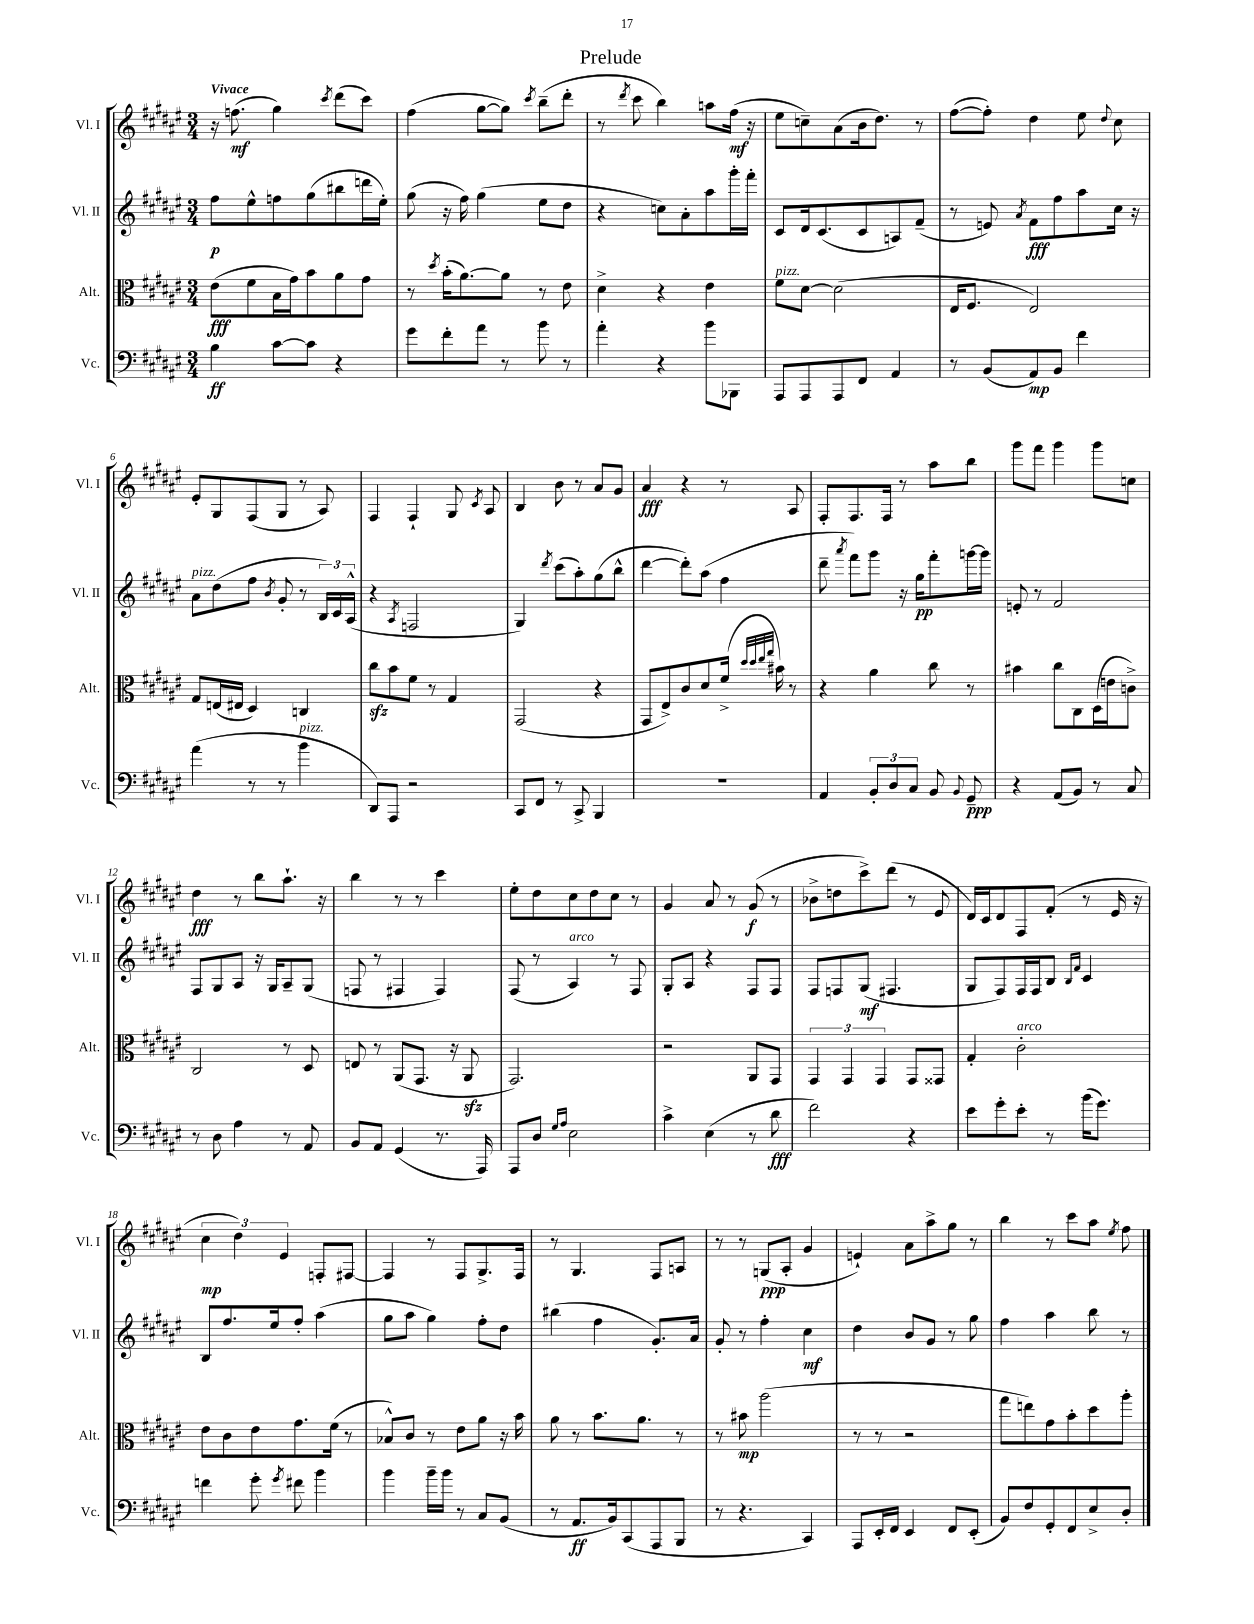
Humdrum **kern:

**kern	**kern	**kern	**kern
*staff4	*staff3	*staff2	*staff1
*clefF4	*clefC3	*clefG2	*clefG2
*k[f#c#g#d#a#e#]	*k[f#c#g#d#a#e#]	*k[f#c#g#d#a#e#]	*k[f#c#g#d#a#e#]
*M3/4	*M3/4	*M3/4	*M3/4
4B\	(8e#\L	8ff#\L	16r
.	.	.	(8.ff\
.	8f#\	8ee#^^\	.
[8c#\L	16B\L	8ff\	4gg#\)
.	16g#\J)	.	.
8c#\]J	8b\	(8gg#\	.
.	.	.	8qccc#/
4r	8a#\	8bb#\	(8ddd#\L
.	8g#\J	16ddd\L	8ccc#\J)
.	.	16ee#'\JJ)	.
=	=	=	=
8g#\L	8r	(8gg#\	(4ff#\
.	8qdd#/	.	.
8f#'\	(16b'\LK	16r	.
.	[8.a#\)	16ff#\)	.
8a#\J	.	(4gg#\	[8gg#\L
8r	8a#\]J	.	8gg#\]J)
.	.	.	8qccc#/
8b\	8r	8ee#\L	(8bb~\L
8r	8e#\	8dd#\J	8ddd#'\J
=	=	=	=
4a#'\	4d#^\	4r	8r
.	.	.	8qddd#/
.	.	.	8ccc#\
4r	4r	8cc\L)	4bb\)
.	.	8a#'\	.
8b\L	4e#\	8aa#\	8aa\L
8BBB-\J	.	16ggg#'\L	(16ff#\Jk
.	.	16fff#'\JJ	16r
=	=	=	=
8AAA#/L	8f#\L	8c#/L	8ee#\L
8AAA#/	[8d#\J	16d#/k	8cc~\)
.	.	(8.c#/	.
8AAA#/	(2d#\]	.	(8a#\
8FF#/J	.	8c#/	16b\k
.	.	.	8.dd#\J)
4AA#/	.	8A/)	.
.	.	(8f#~/J	8r
=	=	=	=
8r	16E#/LK	8r	([8ff#\L
.	8.F#/J	.	.
(8BB/L	.	8e/)	8ff#'\]J)
.	.	8qa#/	.
8AA#/)	2E#/)	8f#\L	4dd#\
8BB/J	.	8ff#\	.
4f#\	.	8aa#\	8ee#\
.	.	.	8qqdd#/
.	.	16cc#\Jk	8cc#\
.	.	16r	.
=	=	=	=
(4a#\	8G#/L	8a#\L	8e#'/L
.	(16E/L	(8dd#\	8G#/
.	16E#/JJ	.	.
8r	4D#/)	8ff#\J	(8F#/
.	.	8qb/	.
8r	.	8g#'/	8G#/J
4b\	4C/	8r	8r
.	.	24B/LL)	8A#/)
.	.	24c#/	.
.	.	(24A#^^/JJ	.
=	=	=	=
8DD#/L)	8cc#\L	4r	4F#/
8AAA#/J	8b\	.	.
.	.	8qA#/	.
2r	8f#\J	2F/	4F#`/
.	8r	.	.
.	4G#/	.	8G#/
.	.	.	8qc#/
.	.	.	8A#/
=	=	=	=
8CC#/L	(2GG#/	4G#/)	4B/
8FF#/J	.	.	.
.	.	8qddd#/	.
8r	.	(8ccc#\L	8b\
8CC#^/	.	8aa#'\)	8r
4BBB/	4r	(8gg#\	8a#/L
.	.	8bb^^\J	8g#/J
=	=	=	=
2.r	8GG#/L	[4ddd#\	4a#/
.	8E#^/)	.	.
.	8c#/	8ddd#'\]L)	4r
.	8d#/	(8aa#\J	.
.	(16f#^/Jk	4ff#\	8r
.	32qqdd#/LLL	.	.
.	32qqdd#/	.	.
.	32qqee#/	.	.
.	32qqgg#/JJJ	.	.
.	16b#\)	.	.
.	8r	.	8A#/
=	=	=	=
4AA#/	4r	8ddd#~\	8F#'/L
.	.	8qaaa#/	.
.	.	8fff#\L)	8.F#/
12BB'/L	4a#\	8ggg#\J	.
.	.	.	16F#/Jk
12D#/	.	.	.
.	.	16r	8r
12C#/J	.	.	.
.	.	16gg#\LK	.
8BB/	8cc#\	8fff#'\	8aa#\L
8qqBB/	.	.	.
8GG#~/	8r	[16ggg\L	8bb\J
.	.	16ggg\]JJ	.
=	=	=	=
4r	4b#\	8e'/	8ggg#\L
.	.	8r	8fff#\J
(8AA#/L	8cc#\L	2f#/	4ggg#\
8BB/J)	8C#\	.	.
8r	(16D#\L	.	8ggg#\L
.	16e\J	.	.
8C#/	8c^\J)	.	8cc\J
=	=	=	=
8r	2C#/	8F#/L	4dd#\
8D#\	.	8G#/	.
4A#\	.	8A#/J	8r
.	.	16r	8bb\L
.	.	16G#/LK	.
8r	8r	8A#~/	8.aa#`\J
8AA#/	8D#/	(8G#/J	.
.	.	.	16r
=	=	=	=
8BB/L	8E/	8F/	4bb\
8AA#/J	8r	8r	.
(4GG#/	(8AA#/L	4F#/	8r
.	8.GG#/J	.	8r
8.r	.	4F#/)	4ccc#\
.	16r	.	.
.	8AA#/	.	.
16AAA#/)	.	.	.
=	=	=	=
8AAA#/L	2.GG#/)	(8F#/	8ee#'\L
8D#/J	.	8r	8dd#\
16qqG#/LL	.	.	.
16qqA#/JJ	.	.	.
2E#\	.	4A#/)	8cc#\
.	.	.	8dd#\
.	.	8r	8cc#\J
.	.	8F#/	8r
=	=	=	=
4c#^\	2r	8G#'/L	4g#/
.	.	8A#/J	.
(4E#\	.	4r	8a#/
.	.	.	8r
8r	8AA#/L	8F#/L	(8g#/
8d#\	8GG#/J	8F#/J	8r
=	=	=	=
2f#\)	6GG#/	8F#/L	8b-^\L
.	.	8F/	8dd\
.	6GG#/	.	.
.	.	(8G#/J	8ccc#^\)
.	6GG#/	.	.
.	.	4.F#/	(8ddd#\J
4r	8GG#/L	.	8r
.	8GG##/J	.	8e#/
=	=	=	=
8e#\L	4G#'/	8G#/L	16d#/LL)
.	.	.	16c#/J
8g#'\	.	8F#/)	8d#/
8e#'\J	2c#'\	16F#/L	8F#/
.	.	16F#/J	.
8r	.	8B/J	(8f#'/J
.	.	16qqB/LL	.
.	.	16qqf#/JJ	.
(16b\LK	.	4c#/	8r
8.g#\J)	.	.	.
.	.	.	16e#/
.	.	.	16r
=	=	=	=
4f\	8e#\L	8B/L	6cc#\
.	8c#\	8.ff#/	.
.	.	.	6dd#\)
8g#'\	8e#\	.	.
.	.	16ee#/k	.
.	.	.	6e#/
8qg#/	.	.	.
8f#\	8.g#\	8ff#'/J	.
4b\	.	(4aa#\	8F'/L
.	(16f#\Jk	.	.
.	8r	.	[8F#/J
=	=	=	=
4b\	8B-^^/L)	8gg#\L	4F#/]
.	8c#/J	8aa#\J	.
16b~\LL	8r	4gg#\)	8r
16b\JJ	.	.	.
8r	8e#\L	.	8F#/L
8C#/L	8a#\J	8ff#'\L	8.G#^/
(8BB/J	16r	8dd#\J	.
.	16b\	.	16F#/Jk
=	=	=	=
8r	8a#\	(4bb#\	8r
8.AA#/L	8r	.	4.G#/
.	8.b\L	4ff#\	.
16BB/k)	.	.	.
(8CC#/	.	.	.
.	8.a#\J	.	.
8AAA#/	.	8.g#'/L)	8F#/L
8BBB/J	8r	.	8A/J
.	.	16a#/Jk	.
=	=	=	=
8r	8r	8g#'/	8r
4.r	8b#\	8r	8r
.	(2aa#\	4ff#'\	(8G/L
.	.	.	8A#'/J
4CC#/)	.	4cc#\	4g#/
=	=	=	=
8AAA#/L	8r	4dd#\	4e`/)
16EE#'/L	8r	.	.
16FF#/JJ	.	.	.
4EE#/	2r	8b/L	8a#\L
.	.	8g#/J	8aa#^\
8FF#/L	.	8r	8gg#\J
(8EE#'/J	.	8gg#\	8r
=	=	=	=
8BB/L)	8gg#\L	4ff#\	4bb\
8F#/	8ee\)	.	.
8GG#'/	8g#\	4aa#\	8r
8FF#/	8b'\	.	8ccc#\L
8E#^/	8dd#\	8bb\	8aa#\J
.	.	.	8qee#/
8D#'/J	8aa#'\J	8r	8ff#\
==	==	==	==
*-	*-	*-	*-
